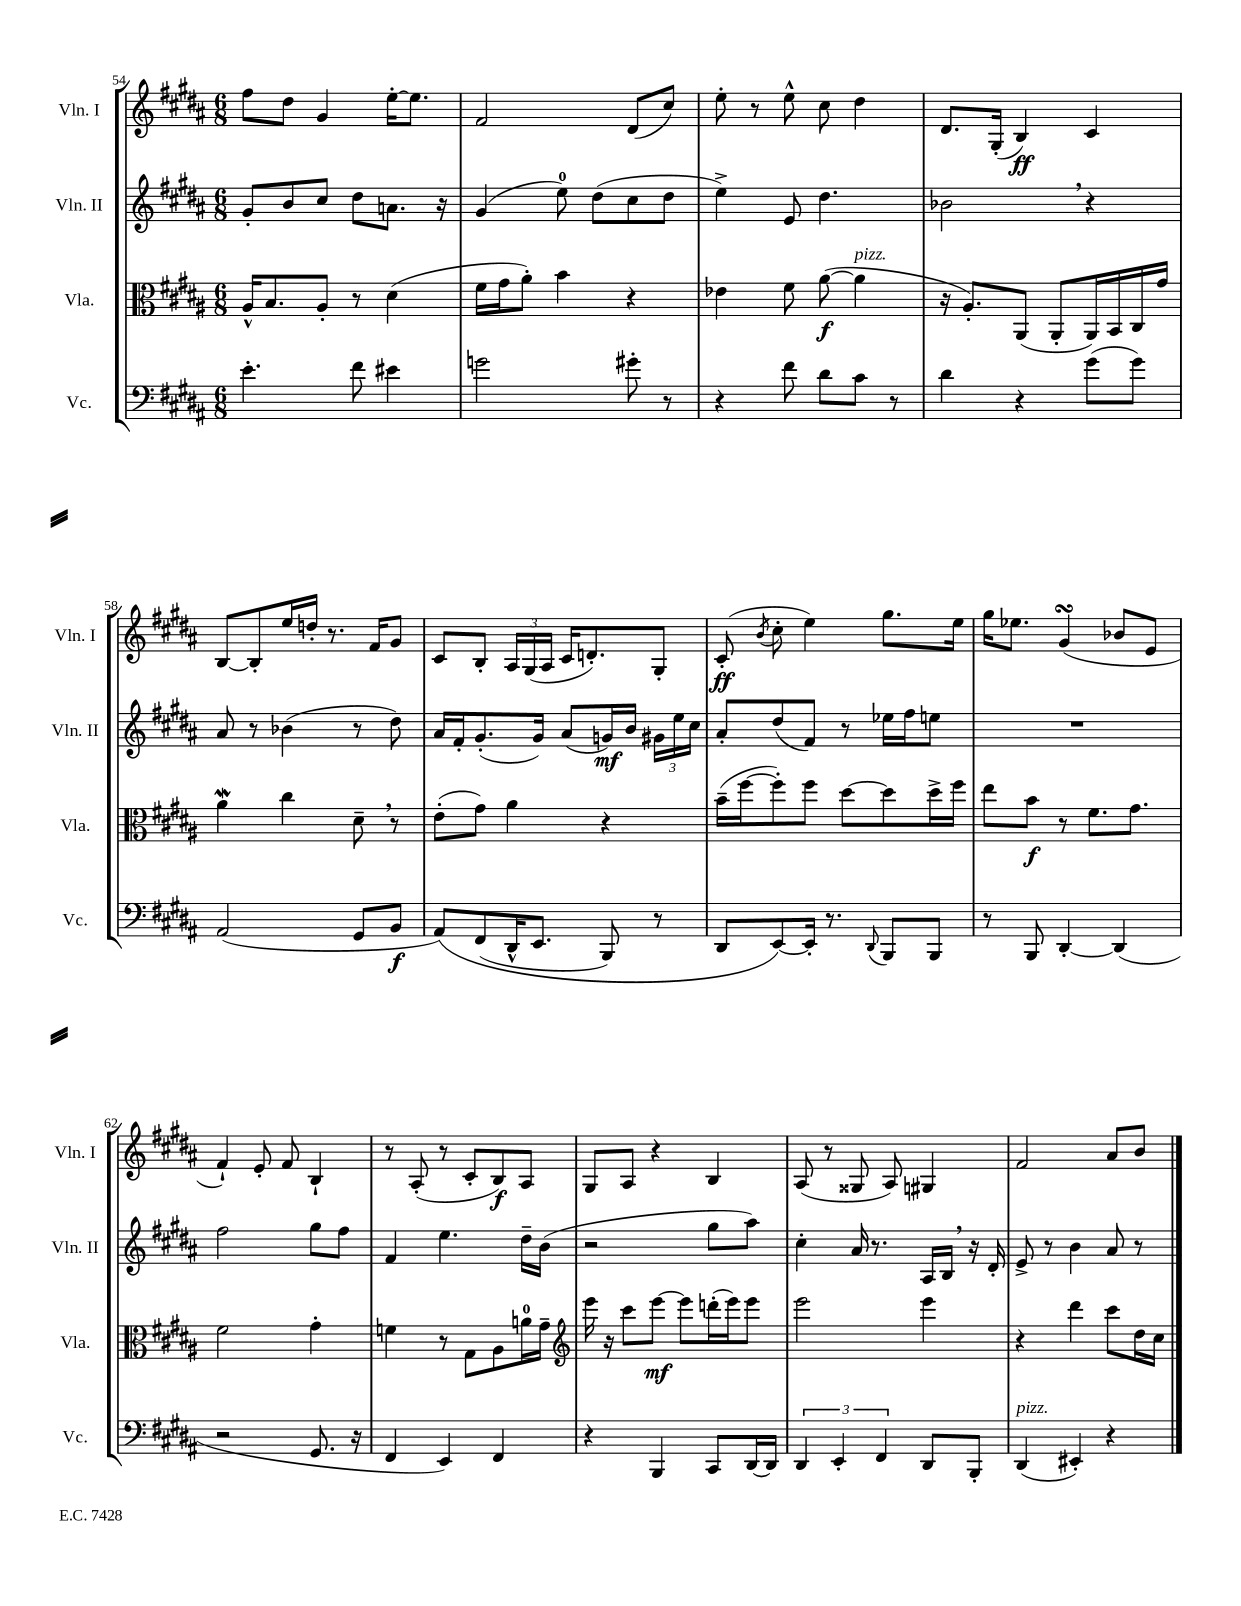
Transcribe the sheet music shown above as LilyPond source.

<<
\new StaffGroup <<
\new Staff = "s0" \with { instrumentName = "Vln. I" shortInstrumentName = "Vln. I" } {
    \clef treble \key b \major \numericTimeSignature \time 6/8
    \autoBeamOff fis''8[ dis''8] gis'4 e''16[~-. e''8.] |
    fis'2 dis'8[( cis''8]) |
    e''8-. r8 e''8-^ cis''8 dis''4 |
    dis'8.[ gis16]-.( b4\ff) cis'4 |
    b8[~ b8-. e''16 d''16]-. r8. fis'16[ gis'8] |
    cis'8[ b8]-. \tuplet 3/2 { ais16[ gis16( ais16] } cis'16[ d'8.-.) gis8]-. |
    cis'8-.\ff( \acciaccatura { b'8 } cis''8-. e''4) gis''8.[ e''16] |
    gis''16[ ees''8.] gis'4\turn( bes'8[ e'8] |
    fis'4-!) e'8-. fis'8 b4-! |
    r8 ais8-.( r8 cis'8[-. b8\f) ais8] |
    gis8[ ais8] r4 b4 |
    ais8( r8 gisis8 ais8) gis4 |
    fis'2 ais'8[ b'8] \bar "|." |
}
\new Staff = "s1" \with { instrumentName = "Vln. II" shortInstrumentName = "Vln. II" } {
    \clef treble \key b \major \numericTimeSignature \time 6/8
    \autoBeamOff gis'8[-. b'8 cis''8] dis''8[ a'8.] r16 |
    gis'4( e''8-0) dis''8[( cis''8 dis''8] |
    e''4->) e'8 dis''4. |
    bes'2 \breathe r4 |
    ais'8 r8 bes'4( r8 dis''8) |
    ais'16[ fis'16-. gis'8.-.( gis'16]) ais'8[( g'16\mf) b'16] \tuplet 3/2 { gis'16[ e''16 cis''16] } |
    ais'8[-. dis''8( fis'8]) r8 ees''16[ fis''16 e''8] |
    R2. |
    fis''2 gis''8[ fis''8] |
    fis'4 e''4. dis''16[-- b'16]( |
    r2 gis''8[ ais''8]) |
    cis''4-. ais'16 r8. ais16[ b16] \breathe r16 dis'16-. |
    e'8-> r8 b'4 ais'8 r8 \bar "|." |
}
\new Staff = "s2" \with { instrumentName = "Vla." shortInstrumentName = "Vla." } {
    \clef alto \key b \major \numericTimeSignature \time 6/8
    \autoBeamOff ais16[-^ b8. ais8]-. r8 dis'4( |
    fis'16[ gis'16 ais'8]-.) b'4 r4 |
    ees'4 fis'8 ais'8~\f( ais'4^\markup { \italic "pizz." } |
    r16 ais8.[-.) ais,8]( ais,8[-. ais,16) b,16 cis16 gis'16] |
    ais'4\mordent cis''4 dis'8-- \breathe r8 |
    e'8[-.( gis'8]) ais'4 r4 |
    b'16[--( fis''16~ fis''8-.) fis''8] dis''8[~ dis''8 dis''16-> fis''16] |
    e''8[ b'8]\f r8 fis'8.[ gis'8.] |
    fis'2 gis'4-. |
    f'4 r8 gis8[ ais8 a'16-0 gis'16]-- |
    \clef treble e'''16 r16 cis'''8[ e'''8]~\mf e'''8[ d'''16-.( e'''16) e'''8] |
    e'''2 e'''4 |
    r4 dis'''4 cis'''8[ dis''16 cis''16] \bar "|." |
}
\new Staff = "s3" \with { instrumentName = "Vc." shortInstrumentName = "Vc." } {
    \clef bass \key b \major \numericTimeSignature \time 6/8
    \autoBeamOff e'4.-. fis'8 eis'4 |
    g'2 gis'8-. r8 |
    r4 fis'8 dis'8[ cis'8] r8 |
    dis'4 r4 gis'8[( gis'8]) |
    ais,2( gis,8[ b,8]\f |
    ais,8[)\( fis,8( dis,16-^ e,8.] b,,8) r8 |
    dis,8[ e,8~\) e,16]-. r8. \appoggiatura { dis,8 } b,,8[ b,,8] |
    r8 b,,8 dis,4~-. dis,4( |
    r2 gis,8. r16 |
    fis,4 e,4) fis,4 |
    r4 b,,4 cis,8[ dis,16~ dis,16] |
    \tuplet 3/2 { dis,4 e,4-. fis,4 } dis,8[ b,,8]-. |
    dis,4^\markup { \italic "pizz." }( eis,4-.) r4 \bar "|." |
}
>>
>>
\layout { \context { \Score currentBarNumber = #54 } }
